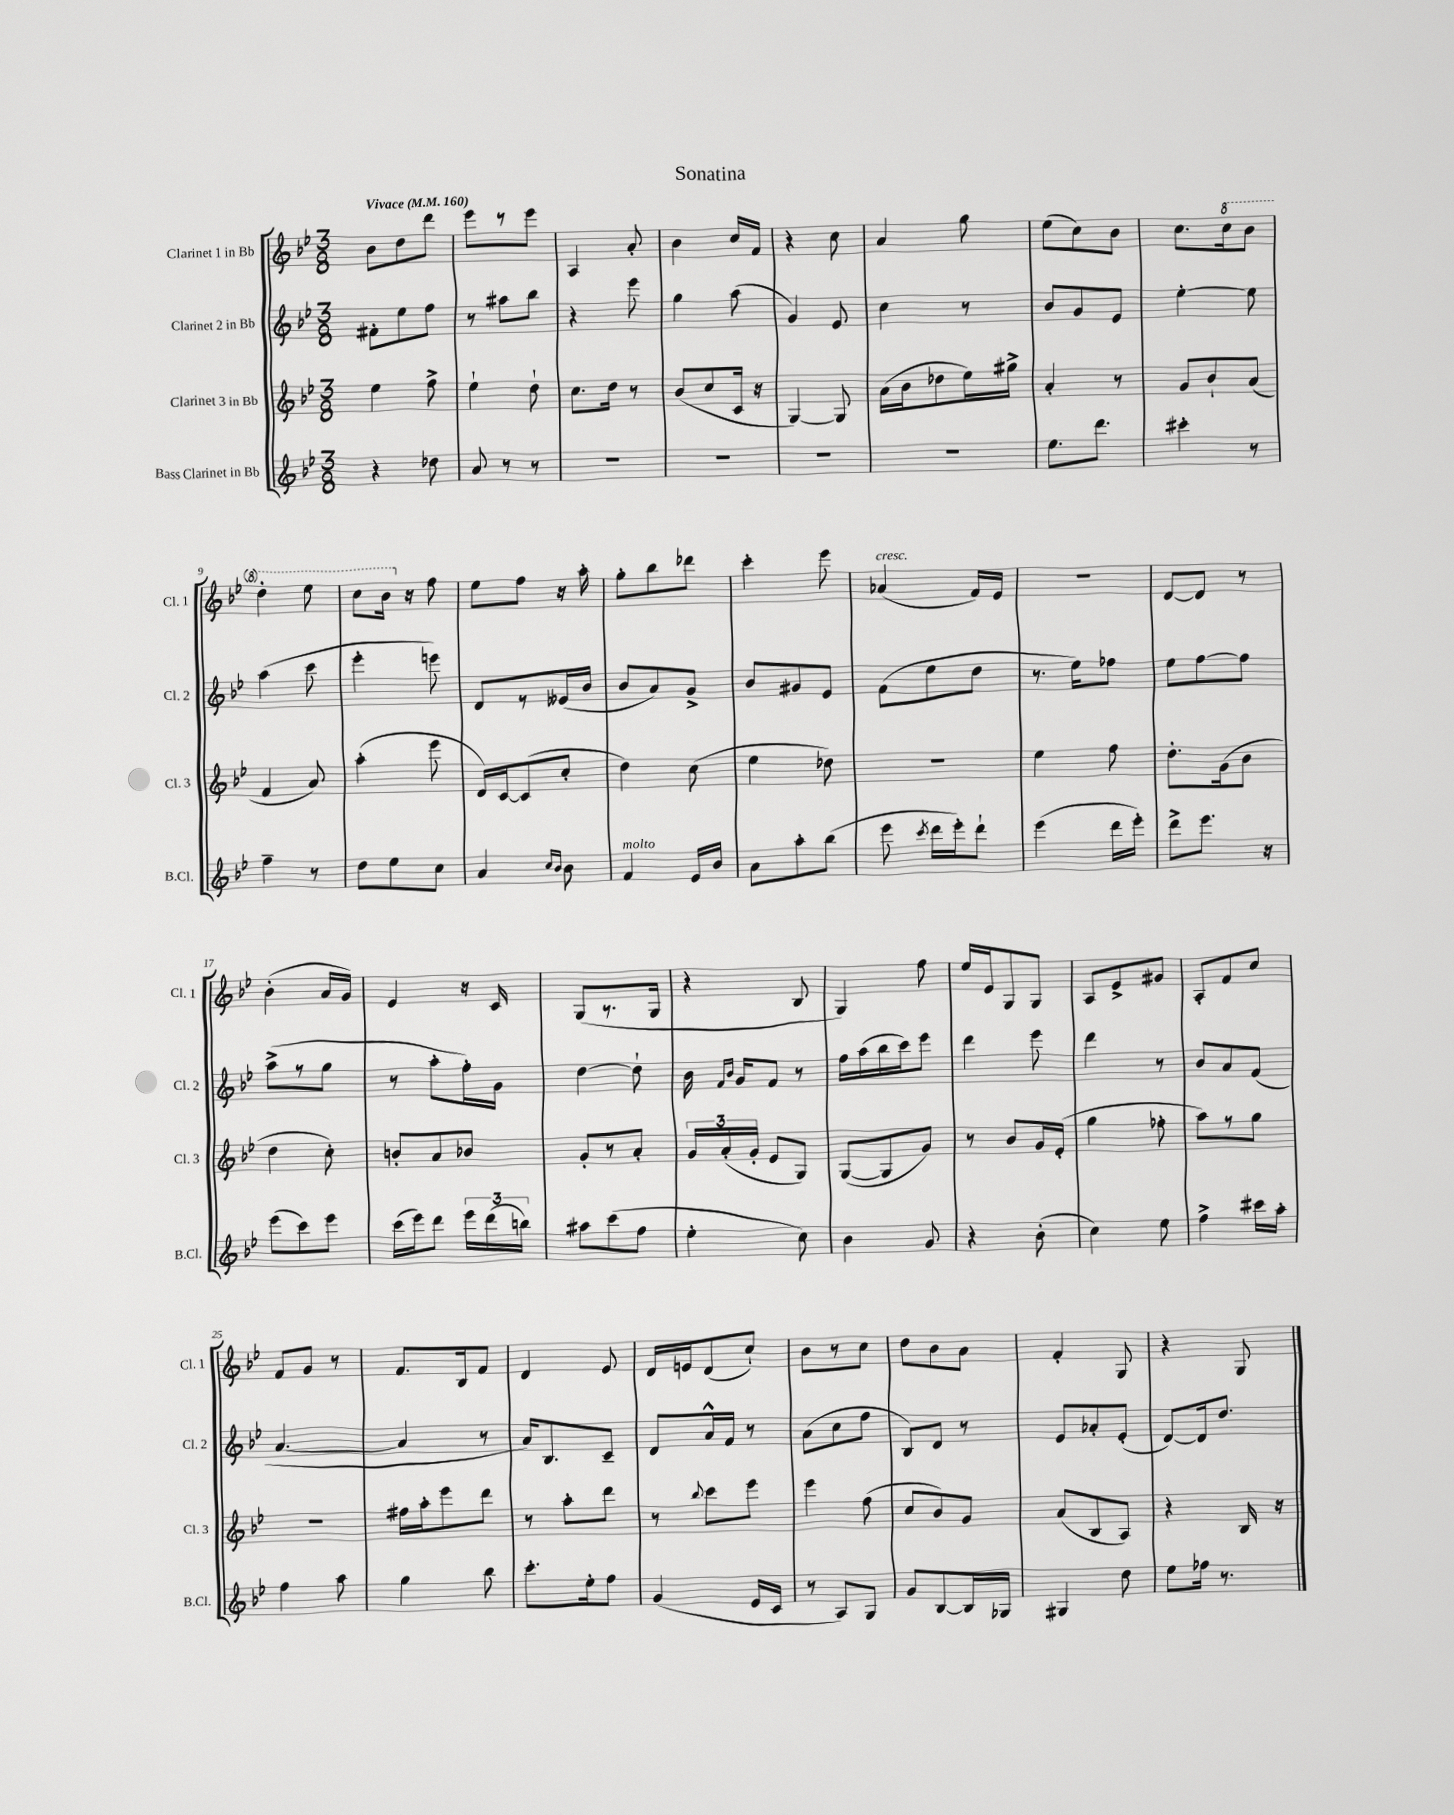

**kern	**kern	**kern	**kern
*part4	*part3	*part2	*part1
*staff4	*staff3	*staff2	*staff1
*I"Bass Clarinet in Bb	*I"Clarinet 3 in Bb	*I"Clarinet 2 in Bb	*I"Clarinet 1 in Bb
*I'B.Cl.	*I'Cl. 3	*I'Cl. 2	*I'Cl. 1
*clefG2	*clefG2	*clefG2	*clefG2
*k[b-e-]	*k[b-e-]	*k[b-e-]	*k[b-e-]
*M3/8	*M3/8	*M3/8	*M3/8
*MM160	*MM160	*MM160	*MM160
=1	=1	=1	=1
!	!	!	!LO:TX:a:B:t=Vivace
4r	4ee-\	8f#X'\L	8b-\L
.	.	8ee-\	8dd\
8dd-X\	8ff^\	8ff\J	8ddd\J
=2	=2	=2	=2
8a/	4ee-`\	8r	8eee-\L
8r	.	8aa#X\L	8r
8r	8dd`\	8bb-\J	8eee-\J
=3	=3	=3	=3
4.r	8.cc\L	4r	4A/
.	16dd\Jk	.	.
.	8r	8eee-\	8a'/
=4	=4	=4	=4
4.r	(8b-/L	4gg\	4b-\
.	8cc/	.	.
.	16c/Jk	(8aa\	16cc/LL
.	16r	.	16f/JJ
=5	=5	=5	=5
4.r	[4G/)	4g/)	4r
.	8G/]	8e-/	8cc\
=6	=6	=6	=6
4.r	(16a\LL	4cc\	4a/
.	16b-\J	.	.
.	8dd-X\	.	.
.	16ee-\L)	8r	8gg\
.	16gg#X^\JJ	.	.
=7	=7	=7	=7
8.ee-\L	4a'/	8b-/L	(8ee-\L
.	.	8g/	8cc\)
8.ddd\J	.	.	.
.	8r	8e-/J	8b-\J
=8	=8	=8	=8
4ccc#X'\	8g/L	[4ee-'\	8.cc\L
.	8b-`/	.	.
*	*	*	*8va
.	.	.	16ccc\k
8r	(8a/J	8ee-\]	8bb-\J
!!LO:LB:g=z
=9	=9	=9	=9
4ff~\	4f/	(4aa\	4ddd'\
8r	8a/)	8ccc\	8eee-\
=10	=10	=10	=10
8dd\L	(4aa'\	4eee-'\	8ccc\L
8ee-\	.	.	16bb-\Jk
*	*	*	*X8va
.	.	.	16r
8cc\J	8eee-\	8eeen\)	8ff\
=11	=11	=11	=11
4a/	16d/LL)	8d/L	8ee-\L
.	[16c/J	.	.
.	(8c/]	8r	8ff\J
16qqcc/LL	.	.	.
16qqb-/JJ	.	.	.
8b-\	8cc'/J	(16e--X/L	16r
.	.	16b-/JJ	16aa'\
=12	=12	=12	=12
!LO:TX:a:i:t=molto	!	!	!
4f/	4dd\)	8b-/L	8gg'\L
.	.	8a/)	8bb-\
16e-/LL	(8cc\	8g^/J	8ddd-X\J
16b-/JJ	.	.	.
=13	=13	=13	=13
8a\L	4ee-\	8b-/L	4ccc'\
8aa'\	.	8g#X/	.
(8bb-\J	8dd-X\)	8e-/J	8eee-\
=14	=14	=14	=14
!	!	!	!LO:TX:a:i:t=cresc.
8eee-\	4.r	(8f\L	(4a-X/
8qccc/	.	.	.
16ddd\LL	.	8ee-\	.
16eee-'\J)	.	.	.
8ddd`\J	.	8dd\J	16f/LL)
.	.	.	16e-/JJ
=15	=15	=15	=15
(4eee-\	4ee-\	8.r	4.r
.	.	16ee-\KL)	.
16ddd\LL	8ff\	8ff-X\J	.
16eee-'\JJ)	.	.	.
=16	=16	=16	=16
8ddd^\L	8.dd'\L	8ee-\L	[8d/L
8.eee-\J	.	[8ff\	8d/J]
.	(16g\k	.	.
.	8b-\J	8ff\J]	8r
16r	.	.	.
!!LO:LB:g=z
=17	=17	=17	=17
(8eee-\L	4dd\	(8aa^\L	(4b-'\
8ccc\)	.	8r	.
8eee-\J	8cc'\)	8gg\J	16a/LL
.	.	.	16g/JJ)
=18	=18	=18	=18
(16ccc\LL	8bn'/L	8r	4e-/
16eee-\J)	.	.	.
8ddd\J	8a/	8aa'\L	.
24eee-\LL	8b-X/J	16ff'\L)	16r
(24ddd\	.	.	.
.	.	16g\JJ	16c/
24bbn\JJ)	.	.	.
=19	=19	=19	=19
8aa#X\L	8g'/L	[4dd\	(8G/L
(8ccc\	8r	.	8.r
8ff\J	8a'/J	8dd`\]	.
.	.	.	16G/Jk
=20	=20	=20	=20
4ee-'\	24g/LL	16b-\	4r
.	(24a'/	.	.
.	.	16qqf/LL	.
.	.	16qqb-/JJ	.
.	.	16g/KL	.
.	24g'/JJ	.	.
.	8e-/L	8f/J	.
8cc\)	8G/J)	8r	8B-/
=21	=21	=21	=21
4b-\	([8G/L	16ff\LL	4G/)
.	.	(16aa\	.
.	8G/]	16bb-\	.
.	.	16ccc\J)	.
8g/	8g/J)	8eee-\J	8ff\
=22	=22	=22	=22
4r	8r	4ddd\	16ee-/LL
.	.	.	16e-/J
.	8b-/L	.	8G/
(8b-'\	16g/L	8eee-\	8G/J
.	(16e-'/JJ	.	.
=23	=23	=23	=23
4cc\)	4gg\	4ddd\	8A/L
.	.	.	8e-^/
8ee-\	8ff-X'\	8r	8g#X/J
=24	=24	=24	=24
4ff^\	8aa\L)	8b-/L	8A'/L
.	8r	8a/	8f/
16ccc#X\LL	8gg\J	(8f/J	8cc/J
16aa'\JJ	.	.	.
!!LO:LB:g=z
=25	=25	=25	=25
4ff\	4.r	[4.a/	8f/L
.	.	.	8g/J
8aa\	.	.	8r
=26	=26	=26	=26
4gg\	16ff#X\LL	4a/]	8.f/L
.	16aa'\J	.	.
.	8eee-\	.	.
.	.	.	16B-/k
8bb-\	8ddd\J	8r	8f/J
=27	=27	=27	=27
8.ccc'\L	8r	16a/KL)	4d/
.	.	8.B-/	.
.	8aa'\L	.	.
16ee-'\k	.	.	.
8ff\J	8ddd\J	8c~/J	8e-/
=28	=28	=28	=28
(4g/	8r	8d/L	16d/LL
.	.	.	16en/J
.	8qqbb-/	.	.
.	8ccc\L	16a^^/L	(8d/
.	.	16f/JJ	.
16e-/LL	8eee-\J	8r	8cc`/J)
16c/JJ	.	.	.
=29	=29	=29	=29
8r	4eee-\	(8a\L	8b-\L
8A/L)	.	8cc\	8r
8G/J	(8ff\	8ff\J	8cc\J
=30	=30	=30	=30
8g/L	8cc/L	8B-/L)	8dd\L
[8B-/	8b-/)	8d/J	8b-\
16B-/L]	8g/J	8r	8a\J
16G-X/JJ	.	.	.
=31	=31	=31	=31
4G#X/	(8a/L	8e-/L	4f'/
.	8B-/	8a-X'/	.
8dd\	8A/J)	(8e-'/J	8G/
=32	=32	=32	=32
8ee-\L	4r	[8d/L)	4r
16ff-X\Jk	.	16d/k]	.
8.r	.	8.dd/J	.
.	16B-/	.	8G/
.	16r	.	.
==	==	==	==
*-	*-	*-	*-
